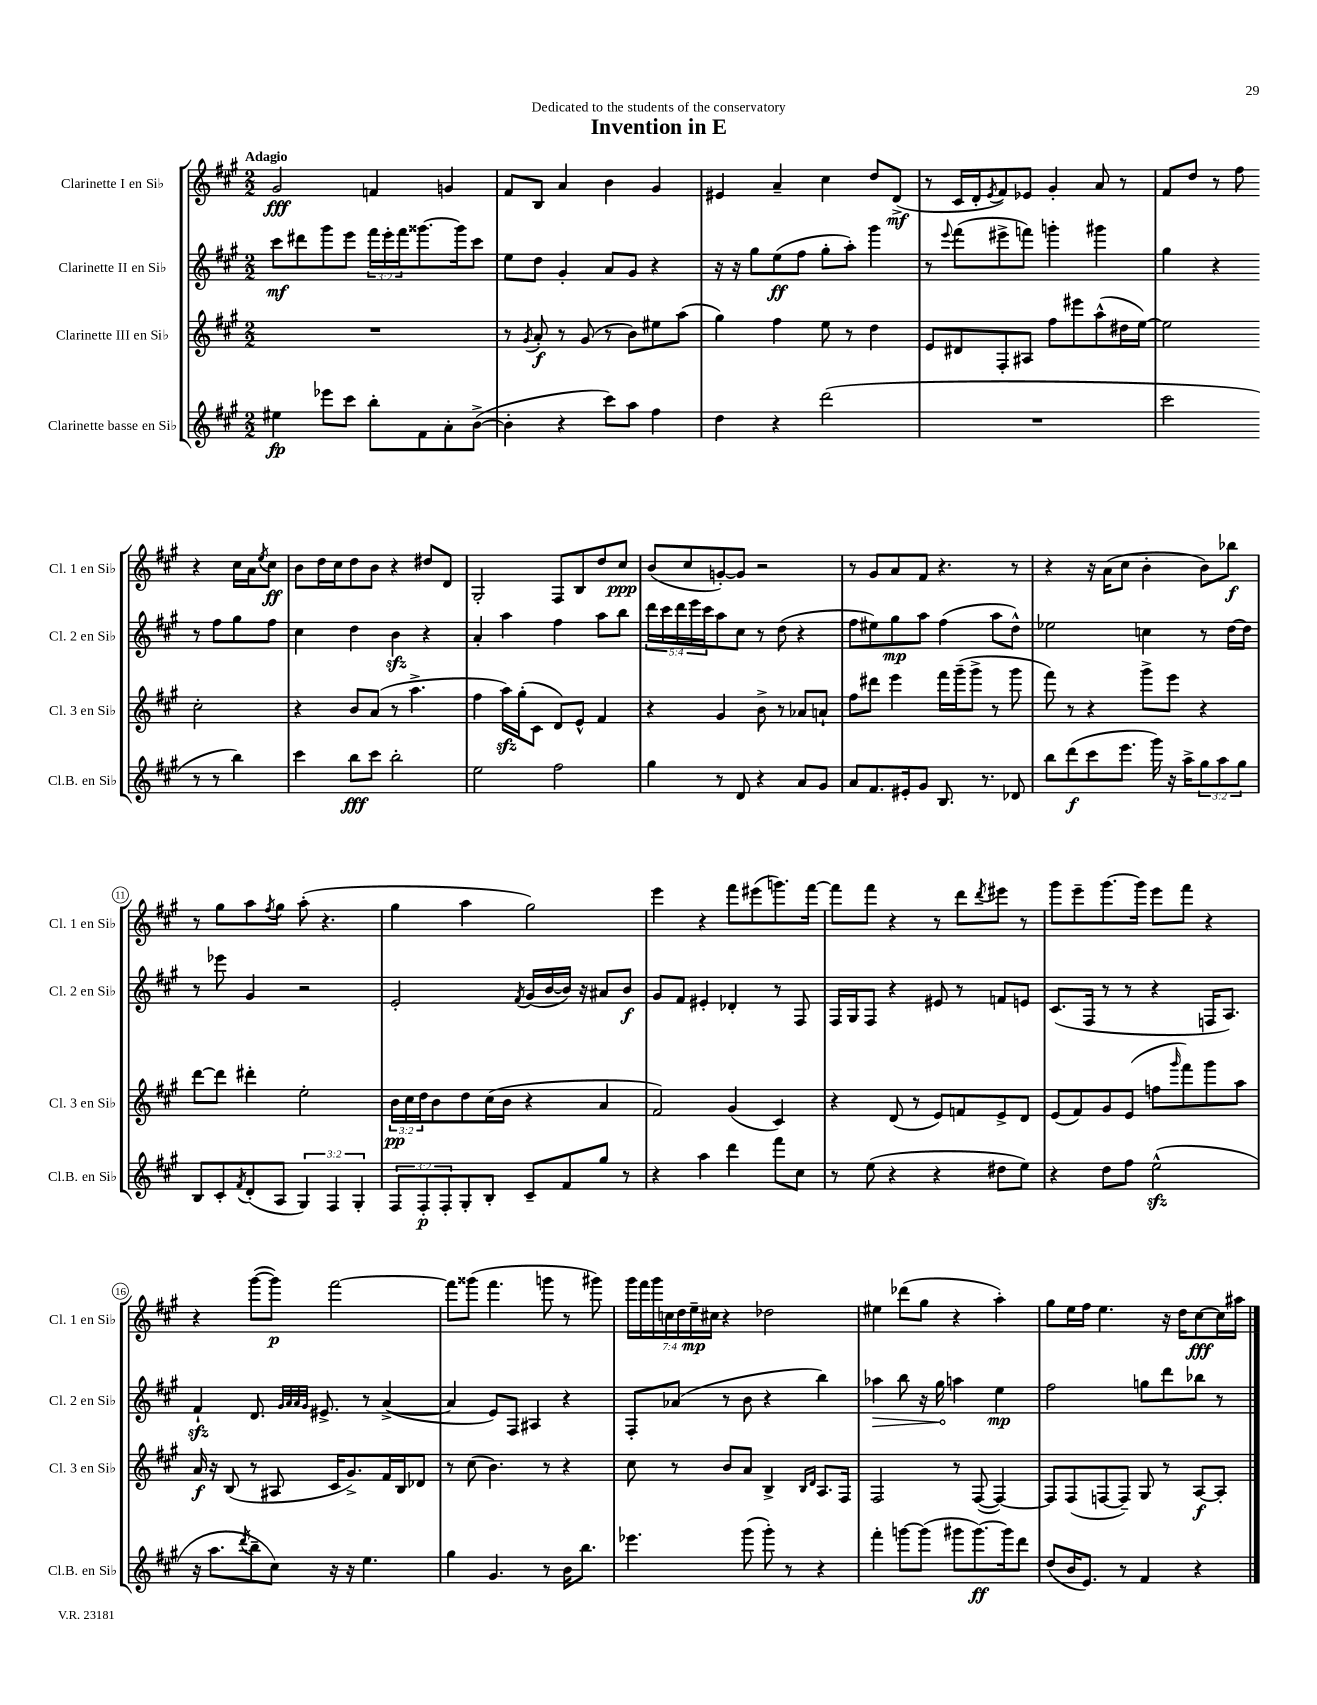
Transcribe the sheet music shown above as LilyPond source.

\header { title = "Invention in E" dedication = "Dedicated to the students of the conservatory" }
<<
\new StaffGroup <<
\new Staff = "s0" \with { instrumentName = "Clarinette I en Sib" shortInstrumentName = "Cl. 1 en Sib" } {
    \clef treble \key a \major \numericTimeSignature \time 2/2 \override Staff.TupletNumber.text = #tuplet-number::calc-fraction-text \tempo "Adagio"
    gis'2\fff f'4 g'4 |
    fis'8 b8 a'4 b'4 gis'4 |
    eis'4 a'4-- cis''4 d''8 d'8->\mf( |
    r8 cis'16 d'16-. \acciaccatura { e'8 } fis'8) ees'8 gis'4-. a'8 r8 |
    fis'8 d''8 r8 fis''8 r4 cis''16 a'16 \acciaccatura { e''8 } cis''8\ff |
    b'8 d''16 cis''16 d''8 b'8 r4 dis''8 d'8 |
    gis2-. fis8 b8 d''8 cis''8\ppp |
    b'8( cis''8 g'8~-.) g'8 r2 |
    r8 gis'8 a'8 fis'8 r4. r8 |
    r4 r16 a'16( cis''8 b'4-. b'8) bes''8\f |
    r8 gis''8 a''8 \acciaccatura { fis''8 } gis''8 a''8-.( r4. |
    gis''4 a''4 gis''2) |
    e'''4 r4 fis'''8 eis'''8( g'''8.) fis'''16~ |
    fis'''8 fis'''8 r4 r8 d'''8 \acciaccatura { d'''8 } eis'''8 r8 |
    gis'''8 e'''8-- gis'''8.~ gis'''16 e'''8 fis'''8 r4 |
    r4 gis'''8~( gis'''8\p) fis'''2~ |
    fis'''8 gisis'''8( fis'''4. g'''8 r8 gis'''8) |
    \tuplet 7/4 { gis'''16 fis'''16 gis'''16 c''16 d''16 e''16--\mp cis''16 } r4 des''2 |
    eis''4 des'''8( gis''8 r4 a''4-.) |
    gis''8 e''16 fis''16 e''4. r16 d''16 cis''8~\fff cis''16 ais''16 \bar "|." |
}
\new Staff = "s1" \with { instrumentName = "Clarinette II en Sib" shortInstrumentName = "Cl. 2 en Sib" } {
    \clef treble \key a \major \numericTimeSignature \time 2/2 \override Staff.TupletNumber.text = #tuplet-number::calc-fraction-text
    cis'''8\mf dis'''8 gis'''8 e'''8 \tuplet 3/2 { fis'''16 e'''16-. fis'''16 } gisis'''8.~ gisis'''16 cis'''8 |
    e''8 d''8 gis'4-. a'8 gis'8 r4 |
    r16 r16 gis''8 e''8\ff( fis''8 gis''8-. a''8-.) gis'''4 |
    r8 \appoggiatura { e'''8 } fis'''8( eis'''8-> f'''8) g'''4-. gis'''4 |
    gis''4 r4 r8 fis''8 gis''8 fis''8 |
    cis''4 d''4 b'4\sfz r4 |
    a'4-. a''4 fis''4 a''8 b''8 |
    \tuplet 5/4 { d'''16 cis'''16 d'''16 e'''16 cis'''16 } a''8 cis''8 r8 d''8( r4 |
    fis''8 eis''8) gis''8\mp a''8 fis''4( a''8 d''8-^) |
    ees''2 c''4 r8 d''16~ d''16 |
    r8 ees'''8 gis'4 r2 |
    e'2-. \acciaccatura { fis'8 } gis'16( b'16~ b'16) r16 ais'8 b'8\f |
    gis'8 fis'8 eis'4-. des'4-. r8 fis8 |
    fis16 gis16 fis8 r4 eis'8 r8 f'8 e'8 |
    cis'8.( fis16 r8 r8 r4 f16 a8.) |
    fis'4-!\sfz d'8. \grace { gis'32 a'32 a'32 gis'32 } eis'8.-> r8 a'4~->( |
    a'4 e'8) fis8 ais4 r4 |
    fis8-. aes'8( r8 b'8 r4 b''4) |
    \once \override Hairpin.circled-tip = ##t aes''4\> b''8 r16 gis''16\! a''4 e''4\mp |
    fis''2 g''8 d'''8 bes''8 r8 \bar "|." |
}
\new Staff = "s2" \with { instrumentName = "Clarinette III en Sib" shortInstrumentName = "Cl. 3 en Sib" } {
    \clef treble \key a \major \numericTimeSignature \time 2/2 \override Staff.TupletNumber.text = #tuplet-number::calc-fraction-text
    R1 |
    r8 \acciaccatura { gis'8 } a'8-.\f r8 gis'8( r8 b'8) eis''8 a''8( |
    gis''4) fis''4 e''8 r8 d''4 |
    e'8 dis'8 fis8-. ais8 fis''8 eis'''8 a''8-^( dis''16 e''16~) |
    e''2 cis''2-. |
    r4 b'8 a'8( r8 a''4.-> |
    fis''4 a''16\sfz) gis''16-.( cis'8 d'8) e'8-^ fis'4 |
    r4 gis'4 b'8-> r8 aes'8 a'8-! |
    fis''8 dis'''8 e'''4 fis'''16 gis'''16--( gis'''8-> r8 gis'''8 |
    fis'''8) r8 r4 gis'''8-> e'''8 r4 |
    d'''8~ d'''8 dis'''4-. e''2-. |
    \tuplet 3/2 { b'16\pp cis''16 d''16 } b'8 d''8 cis''16( b'16 r4 a'4 |
    fis'2) gis'4( cis'4) |
    r4 d'8( r8 e'8) f'8 e'8-> d'8 |
    e'8( fis'8) gis'8 e'8( f''8 \grace { gis'''16 } fis'''8) gis'''8 a''8 |
    a'16\f r16 b8( r8 ais8 cis'16 gis'8.->) fis'16 b16 des'8 |
    r8 cis''8( b'4.) r8 r4 |
    cis''8 r8 b'8 a'8 b4-> \grace { b16 d'16 } a8. fis16 |
    fis2 r8 fis8~( fis4~) |
    fis8 fis8( f8~ f8--) gis8 r8 a8~\f a8-. \bar "|." |
}
\new Staff = "s3" \with { instrumentName = "Clarinette basse en Sib" shortInstrumentName = "Cl.B. en Sib" } {
    \clef treble \key a \major \numericTimeSignature \time 2/2 \override Staff.TupletNumber.text = #tuplet-number::calc-fraction-text
    eis''4\fp ees'''8 cis'''8 b''8-. fis'8 a'8-. b'8~->( |
    b'4-. r4 cis'''8) a''8 fis''4 |
    d''4 r4 d'''2( |
    R1 |
    cis'''2 r8 r8 b''4) |
    cis'''4 b''8\fff cis'''8 b''2-. |
    e''2 fis''2 |
    gis''4 r8 d'8 r4 a'8 gis'8 |
    a'8 fis'8. eis'16-. gis'8 b8. r8. des'8 |
    b''8 d'''8\f( cis'''8 e'''8. gis'''16) r16 a''16-> \tuplet 3/2 { gis''8 a''8 gis''8 } |
    b8 cis'8-. \acciaccatura { fis'8 } d'8-.( a8 \tuplet 3/2 { gis4) fis4 gis4-. } |
    \tuplet 3/2 { fis8 fis8-.\p fis8-. } gis8-. b8-. cis'8-- fis'8 gis''8 r8 |
    r4 a''4 d'''4 fis'''8 cis''8 |
    r8 e''8( r4 r4 dis''8 e''8) |
    r4 d''8 fis''8 e''2-^\sfz( |
    r16 a''8. \acciaccatura { d'''8 } b''8-- cis''8) r16 r16 e''4. |
    gis''4 gis'4. r8 b'16 b''8. |
    ees'''4. gis'''8( gis'''8-.) r8 r4 |
    fis'''4-. g'''8~ g'''8( gis'''8 gis'''8.~\ff) gis'''16 d'''8 |
    d''8( b'16 e'8.) r8 fis'4 r4 \bar "|." |
}
>>
>>
\layout { \context { \Score \override BarNumber.stencil = #(make-stencil-circler 0.1 0.3 ly:text-interface::print) } }
